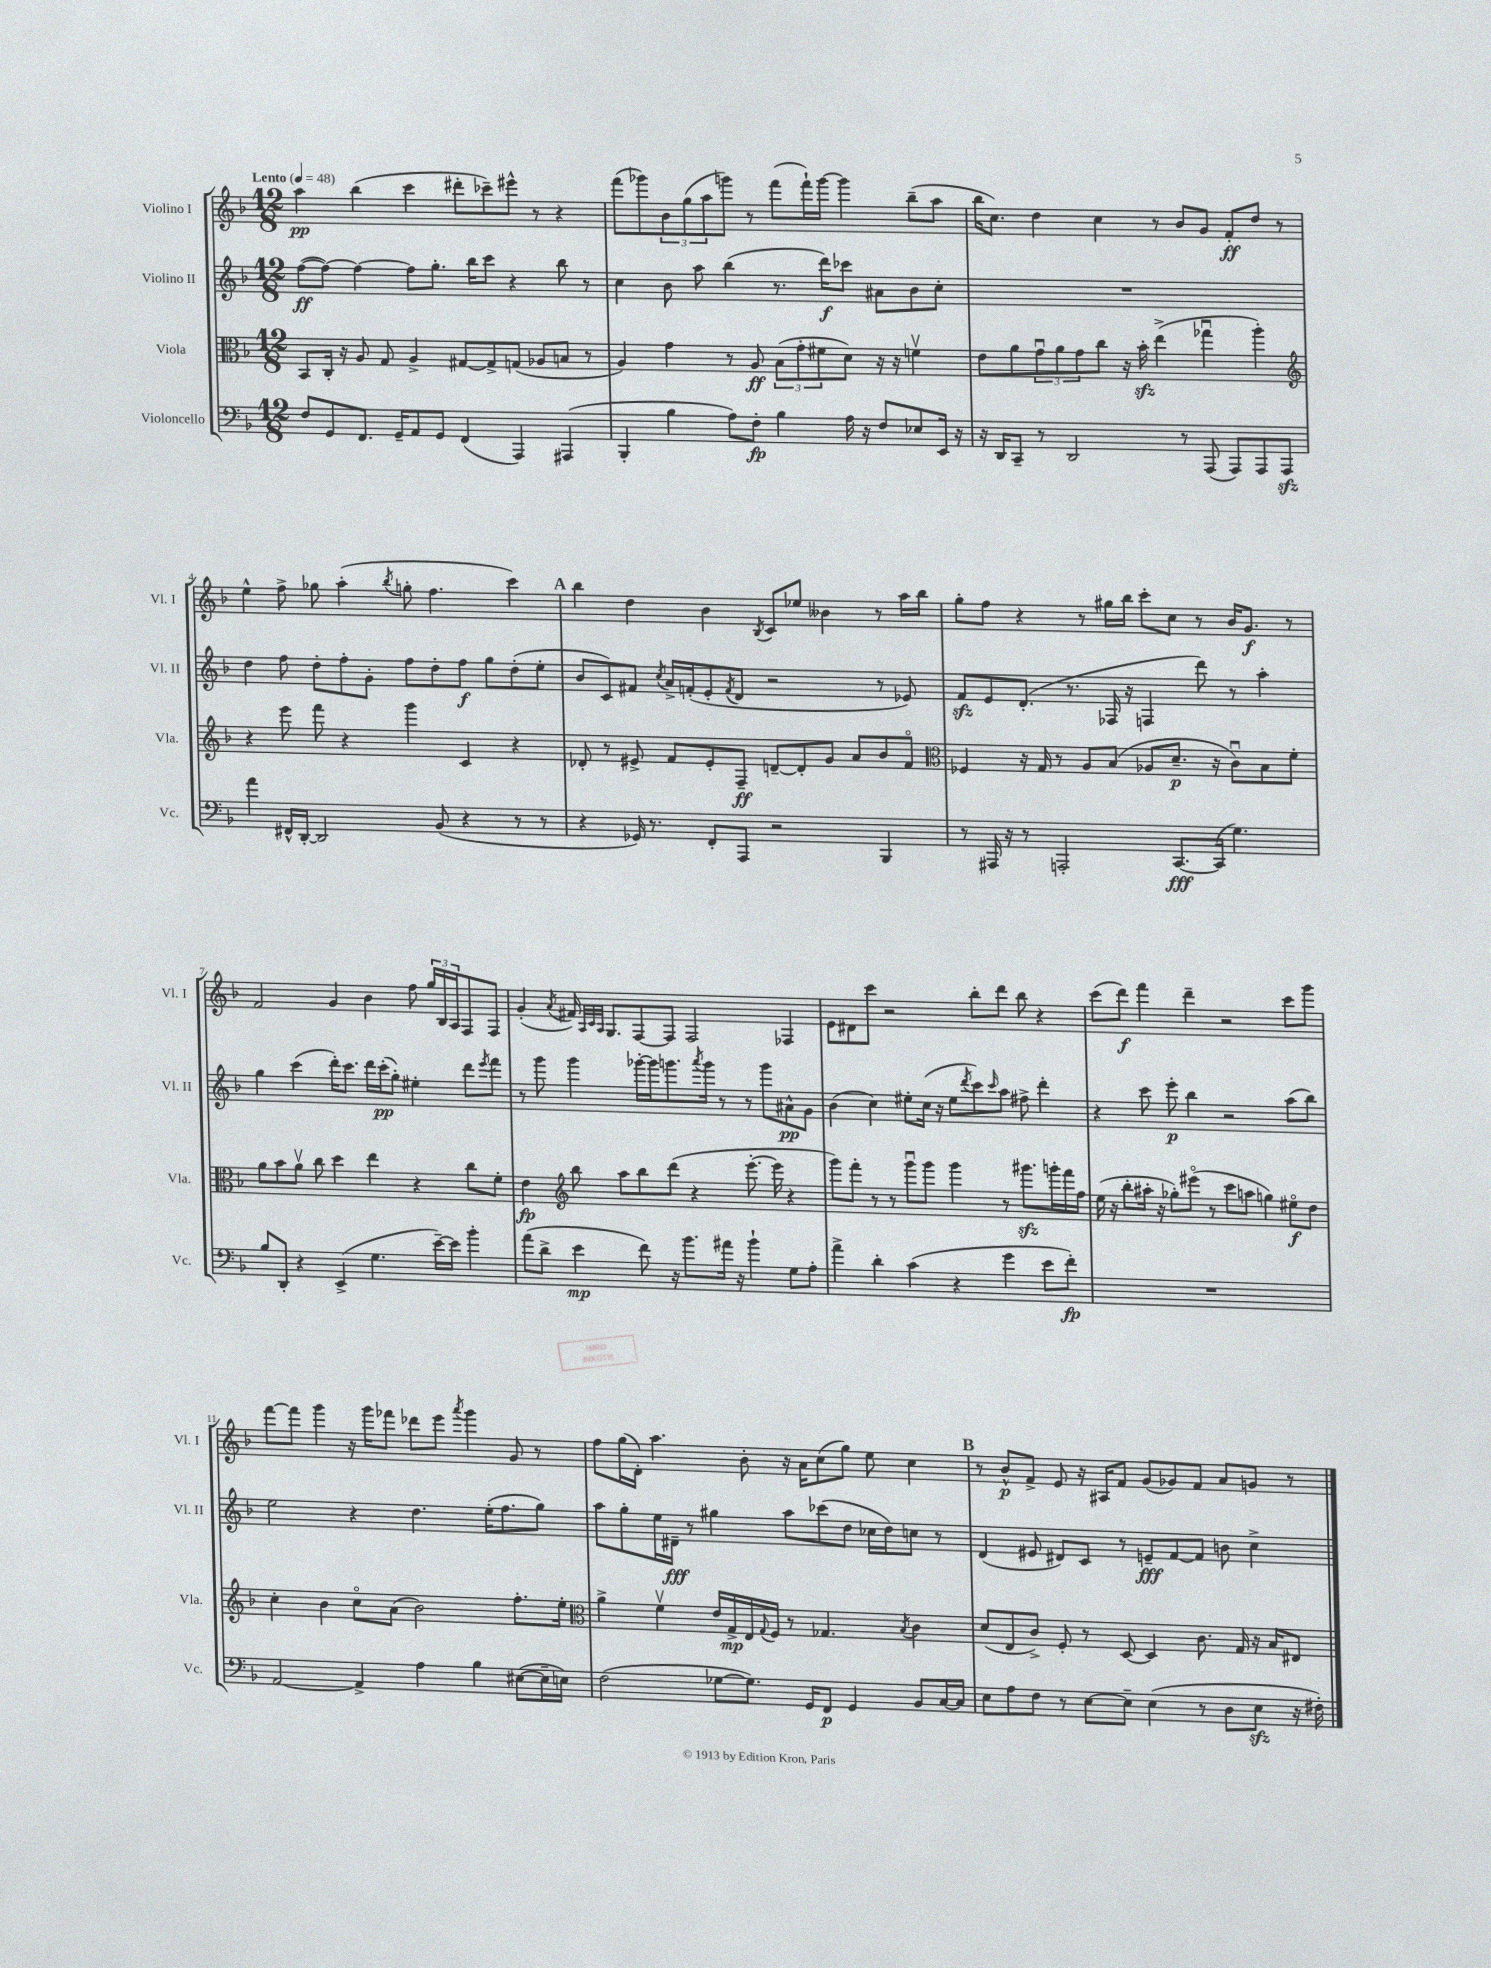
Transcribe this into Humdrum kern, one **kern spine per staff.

**kern	**dynam	**kern	**dynam	**kern	**dynam	**kern	**dynam
*part4	*part4	*part3	*part3	*part2	*part2	*part1	*part1
*staff4	*staff4	*staff3	*staff3	*staff2	*staff2	*staff1	*staff1
*I"Violoncello	*	*I"Viola	*	*I"Violino II	*	*I"Violino I	*
*I'Vc.	*	*I'Vla.	*	*I'Vl. II	*	*I'Vl. I	*
*clefF4	*	*clefC3	*	*clefG2	*	*clefG2	*
*k[b-]	*	*k[b-]	*	*k[b-]	*	*k[b-]	*
*M12/8	*	*M12/8	*	*M12/8	*	*M12/8	*
*MM48	*	*MM48	*	*MM48	*	*MM48	*
=1	=1	=1	=1	=1	=1	=1	=1
!	!	!	!	!	!	!LO:TX:a:B:t=Lento	!
8F/L	.	8BB-/L	.	([8ff\L	ff	4aa\	pp
8GG/	.	16C'/Jk	.	8ff\J_)	.	.	.
.	.	16r	.	.	.	.	.
8.FF/J	.	8A/	.	4ff\_	.	(4bb-\	.
.	.	8G/	.	.	.	.	.
16GG~/KL	.	.	.	.	.	.	.
8AA/	.	4A^/	.	8ff\L]	.	4ccc\	.
8GG/J	.	.	.	8.gg'\J	.	.	.
(4FF/	.	[8G#X/L	.	.	.	8ddd#X'\L	.
.	.	.	.	16bb-\KL	.	.	.
.	.	8G#^/]	.	8ccc\J	.	8ccc-X~\)	.
4AAA/)	.	(8Gn/J	.	4r	.	8eee#X^^\J	.
.	.	8A-X/L	.	.	.	8r	.
(4AAA#X/	.	8Bn/J	.	8bb-\	.	4r	.
.	.	8r	.	8r	.	.	.
=2	=2	=2	=2	=2	=2	=2	=2
4BBB-'/	.	4A/)	.	4cc\	.	(8fff\L	.
.	.	.	.	.	.	8ggg-X\)	.
4B-\	.	4g\	.	8b-\	.	12b-\	.
.	.	.	.	.	.	(12gg\	.
.	.	.	.	8aa\	.	.	.
.	.	.	.	.	.	12aa\	.
8A\L)	.	8r	.	(4bb-\	.	8gggn\J)	.
8F'\J	fp	8A/	ff	.	.	8r	.
4B-\	.	(12B-\L	.	8.r	.	(8fff\L	.
.	.	12g'\	.	.	.	.	.
.	.	.	.	.	.	16fff`\L)	.
.	.	12f#X\	.	.	.	.	.
.	.	.	.	16ddd\KL)	f	[16ggg\JJ	.
16A\	.	8d\J)	.	8ccc-X\J	.	4ggg\]	.
16r	.	.	.	.	.	.	.
8F/L	.	16r	.	8a#X\L	.	.	.
.	.	16r	.	.	.	.	.
8E-X/	.	4fnv\	.	8b-\	.	(8bb-~\L	.
16EE/Jk	.	.	.	8cc'\J	.	8aa\J	.
16r	.	.	.	.	.	.	.
=3	=3	=3	=3	=3	=3	=3	=3
16r	.	8e\L	.	1.r	.	16bb-\KL	.
16DD/KL	.	.	.	.	.	8.cc\J)	.
8CC~/J	.	8a\	.	.	.	.	.
8r	.	12gu\	.	.	.	4dd\	.
.	.	12a\	.	.	.	.	.
2DD/	.	.	.	.	.	.	.
.	.	12g\	.	.	.	.	.
.	.	8cc\J	.	.	.	4cc\	.
.	.	16r	.	.	.	.	.
.	.	16b-zz'\	.	.	.	.	.
.	.	(4ee^\	.	.	.	8r	.
8r	.	.	.	.	.	8b-/L	.
(8AAA/	.	4gg-Xu\	.	.	.	8g/J	.
8AAA/L)	.	.	.	.	.	8f'/L	ff
8AAA/	.	4aa'\)	.	.	.	8dd/J	.
8AAAzz/J	.	.	.	.	.	8r	.
!!LO:LB:g=z
=4	=4	=4	=4	=4	=4	=4	=4
*	*	*clefG2	*	*	*	*	*
4a\	.	4r	.	4dd\	.	4ee^^\	.
16FF#X^^/LL	.	8eee\	.	8ff\	.	8ff^\	.
[16DD'/JJ	.	.	.	.	.	.	.
2DD/]	.	8fff\	.	8dd'\L	.	8gg-X\	.
.	.	4r	.	8ff'\	.	(4aa'\	.
.	.	.	.	8g'\J	.	.	.
.	.	.	.	.	.	8qbb-/	.
.	.	4ggg\	.	8ff\L	.	8ggn'\	.
(8BB-/	.	.	.	8dd'\	.	4.ff\	.
4r	.	4c/	.	8ff\J	f	.	.
.	.	.	.	8gg\L	.	.	.
8r	.	4r	.	(8dd'\	.	4ccc\)	.
8r	.	.	.	8ee'\J	.	.	.
!!LO:REH:place=s1:t=A
=5	=5	=5	=5	=5	=5	=5	=5
4r	.	8d-X'/	.	8b-/L	.	4bb-\	.
.	.	8r	.	8c/)	.	.	.
16GG-X/)	.	8e#X^/	.	8f#X/J	.	4dd\	.
8.r	.	.	.	.	.	.	.
.	.	.	.	8qcc/	.	.	.
.	.	8f/L	.	16a^/LL	.	.	.
.	.	.	.	(16fn'/J	.	.	.
8FF'/L	.	8e#'/	.	8e'/	.	4b-\	.
.	.	.	.	8qf/	.	.	.
8AAA/J	.	8F~/J	ff	8d/J	.	.	.
.	.	.	.	.	.	8qB-/	.
2r	.	[8dn~/L	.	2r	.	8c/L	.
.	.	8d'/]	.	.	.	8ee-X/J	.
.	.	8g/J	.	.	.	4b--X\	.
.	.	8a/L	.	.	.	.	.
4BBB-/	.	8b-/	.	8r	.	8r	.
.	.	8f/J	.	8e-X/)	.	16aa\LL	.
.	.	.	.	.	.	16bb-\JJ	.
=6	=6	=6	=6	=6	=6	=6	=6
*	*	*clefC3	*	*	*	*	*
8r	.	4F-X/	.	8fzz/L	.	8gg'\L	.
16AAA#X/	.	.	.	8e/	.	8ff\J	.
16r	.	.	.	.	.	.	.
8r	.	16r	.	(8.d'/J	.	4r	.
.	.	16G/	.	.	.	.	.
2AAAn'/	.	8r	.	.	.	.	.
.	.	.	.	8.r	.	.	.
.	.	8A/L	.	.	.	8r	.
.	.	(8B-/J	.	16F-X/	.	16gg#X\LL	.
.	.	.	.	16r	.	16bb-\JJ	.
.	.	8A-X/L	.	4Fn/	.	8ccc'\L	.
[8.CC/L	fff	8.d~/J	p	.	.	8cc\J	.
.	.	.	.	8ddd\)	.	8r	.
(16CC/Jk]	.	16r	.	.	.	.	.
4.G\)	.	8cu\L)	.	8r	.	16b-/KL	.
.	.	.	.	.	.	8.g/J	f
.	.	8B-\	.	4aa'\	.	.	.
.	.	8f'\J	.	.	.	8r	.
!!LO:LB:g=z
=7	=7	=7	=7	=7	=7	=7	=7
8B-/L	.	8a\L	.	4gg\	.	2f/	.
8DD'/J	.	8b-\	.	.	.	.	.
4r	.	8av\J	.	(4ccc\	.	.	.
.	.	8cc\	.	.	.	.	.
(4EE^/	.	4dd\	.	16ddd'\KL)	.	4g/	.
.	.	.	.	8.ccc\J	.	.	.
4.G\	.	4ee\	.	16ddd\LL	.	4b-\	.
.	.	.	.	(16ccc'\J	pp	.	.
.	.	.	.	8gg'\J)	.	.	.
.	.	4r	.	4ee#X'\	.	8ff\	.
[16e~\LL)	.	.	.	.	.	24gg/LL	.
.	.	.	.	.	.	24B-/	.
16e\JJ]	.	.	.	.	.	.	.
.	.	.	.	.	.	24A/J	.
4b-'\	.	8cc\L	.	8ddd\L	.	8F/	.
.	.	.	.	8qeee/	.	.	.
.	.	8f'\J	.	8fff\J	.	8F/J	.
=8	=8	=8	=8	=8	=8	=8	=8
(8a\L	.	4e\	fp	8r	.	(4g'/	.
8d^\J	.	.	.	8ggg\	.	.	.
*	*	*clefG2	*	*	*	*	*
.	.	.	.	.	.	8qa/	.
4e\	mp	8bb-\	.	4ggg\	.	16f#X/)	.
.	.	.	.	.	.	32qqA/LLL	.
.	.	.	.	.	.	32qqc/	.
.	.	.	.	.	.	32qqA/JJJ	.
.	.	.	.	.	.	8.G/L	.
.	.	8aa\L	.	.	.	.	.
8f\)	.	8bb-\	.	[16ggg-X'\LL	.	[8F/	.
.	.	.	.	16ggg-\J]	.	.	.
16r	.	(8ddd\J	.	8.gggn\	.	8F/J]	.
8.b-\L	.	.	.	.	.	.	.
.	.	4r	.	.	.	2F/	.
.	.	.	.	8qaaa/	.	.	.
.	.	.	.	16ggg\Jk	.	.	.
16a#X\Jk	.	.	.	8r	.	.	.
16r	.	.	.	.	.	.	.
4b-`\	.	[8.eee'\	.	8r	.	.	.
.	.	.	.	8ggg\L	.	.	.
.	.	16eee\]	.	.	.	.	.
8G\L	.	4r	.	8a#X^^\	pp	4F-X/	.
8A'\J	.	.	.	8g\J	.	.	.
=9	=9	=9	=9	=9	=9	=9	=9
4a^\	.	8ggg\L)	.	(4b-\	.	8e\L	.
.	.	8fff'\J	.	.	.	8d#X\	.
4d'\	.	8r	.	4cc\)	.	8ccc\J	.
.	.	8r	.	.	.	2r	.
(4c\	.	8gggu\L	.	8ee#X'\L	.	.	.
.	.	8ggg\J	.	(16cc\Jk	.	.	.
.	.	.	.	16r	.	.	.
4r	.	4ggg\	.	8ee#\L	.	.	.
.	.	.	.	8qddd/	.	.	.
.	.	.	.	8ccc\)	.	8bb-'\L	.
.	.	.	.	16qqccc/	.	.	.
4g\	.	8r	.	8aa\J	.	8ddd\J	.
.	.	8.ggg#Xzz\L	.	8ff#X^\	.	8bb-\	.
8e\L	.	.	.	4ddd'\	.	4r	.
.	.	16gggn'\L	.	.	.	.	.
8f'\J)	fp	16fff\	.	.	.	.	.
.	.	16ff\JJ	.	.	.	.	.
=10	=10	=10	=10	=10	=10	=10	=10
1.r	.	(16ee\	.	4r	.	(8ccc\L	.
.	.	16r	.	.	.	.	.
.	.	8bb-'\L	.	.	.	8ddd\J)	f
.	.	16aa#X'\Jk	.	8ccc\	.	4fff\	.
.	.	16r	.	.	.	.	.
.	.	8gg-X'\L)	.	8eee'\	p	.	.
.	.	(8eee#X\J	.	4bb-\	.	4ddd~\	.
.	.	8r	.	.	.	.	.
.	.	8ccc\L	.	2r	.	2r	.
.	.	8aan\J	.	.	.	.	.
.	.	4ggn\)	.	.	.	.	.
.	.	8ee#X\L	f	(8aa\L	.	8ccc\L	.
.	.	8dd\J	.	8bb-\J)	.	8ggg\J	.
!!LO:LB:g=z
=11	=11	=11	=11	=11	=11	=11	=11
[2AA/	.	4cc'\	.	2ee\	.	[8fff\L	.
.	.	.	.	.	.	8fff\J]	.
.	.	4b-\	.	.	.	4ggg\	.
4AA^/]	.	8cc\L	.	4r	.	16r	.
.	.	.	.	.	.	16ggg\KL	.
.	.	(8a\J	.	.	.	8fff-X\J	.
4A\	.	2b-\)	.	4.dd\	.	8ddd-X\L	.
.	.	.	.	.	.	8eee\J	.
.	.	.	.	.	.	8qaaa/	.
4B-\	.	.	.	.	.	4ggg\	.
.	.	.	.	(16ee'\KL	.	.	.
.	.	.	.	8.ff\	.	.	.
([8E#X\L	.	8.ff'\L	.	.	.	8g/	.
16E#~\L]	.	.	.	8gg\J)	.	8r	.
16En\JJ)	.	16ee'\Jk	.	.	.	.	.
=12	=12	=12	=12	=12	=12	=12	=12
*	*	*clefC3	*	*	*	*	*
(2F\	.	4a^\	.	8aa\L	.	8ff\L	.
.	.	.	.	8gg'\	.	(16gg\L	.
.	.	.	.	.	.	16d'\JJ)	.
.	.	4fv\	.	16ee\L	.	4.aa\	.
.	.	.	.	16d#X~\JJ	fff	.	.
.	.	.	.	8r	.	.	.
[8G-X\L	.	16e/LL	.	4gg#X\	.	.	.
.	.	16G^/	mp	.	.	.	.
8.G-\J])	.	16E/	.	.	.	8b-'\	.
.	.	8qqG/	.	.	.	.	.
.	.	16F/JJ	.	.	.	.	.
.	.	8r	.	8aa\L	.	16r	.
16GG/KL	.	.	.	.	.	16a\KL	.
8FF/J	p	4.G-X/	.	(8ccc-X\	.	(8cc\	.
4GG/	.	.	.	8dd\J	.	8gg\J)	.
.	.	.	.	16cc-X\LL	.	8ee\	.
.	.	.	.	16dd\J)	.	.	.
.	.	8qB-/	.	.	.	.	.
8BB-/L	.	4c\	.	8ccn\J	.	4cc\	.
[16C/L	.	.	.	8r	.	.	.
16C/JJ]	.	.	.	.	.	.	.
!!LO:REH:place=s1:t=B
=13	=13	=13	=13	=13	=13	=13	=13
8E\L	.	(8d/L	.	(4d/	.	8r	.
8A\	.	8E/	.	.	.	8b-^^/L	p
8F\J	.	8c^/J)	.	8e#X/	.	8f^/J	.
8r	.	8F'/	.	8d#X/L)	.	8e/	.
[8E\L	.	8r	.	8c/J	.	16r	.
.	.	.	.	.	.	16A#X/KL	.
8E~\J]	.	[8D/	.	8r	.	8f/J	.
(4E\	.	4D/]	.	8en~/L	fff	(8g/L	.
.	.	.	.	[8f/	.	8g-X/)	.
8r	.	8.c\	.	8f/J]	.	8f/J	.
8D\L	.	.	.	8bn\	.	8a/L	.
.	.	16G/	.	.	.	.	.
8Ezz\J	.	16r	.	4cc^\	.	8gn/J	.
.	.	16B-/KL	.	.	.	.	.
16r	.	8E#X/J	.	.	.	8r	.
16F#X'\)	.	.	.	.	.	.	.
==	==	==	==	==	==	==	==
*-	*-	*-	*-	*-	*-	*-	*-
